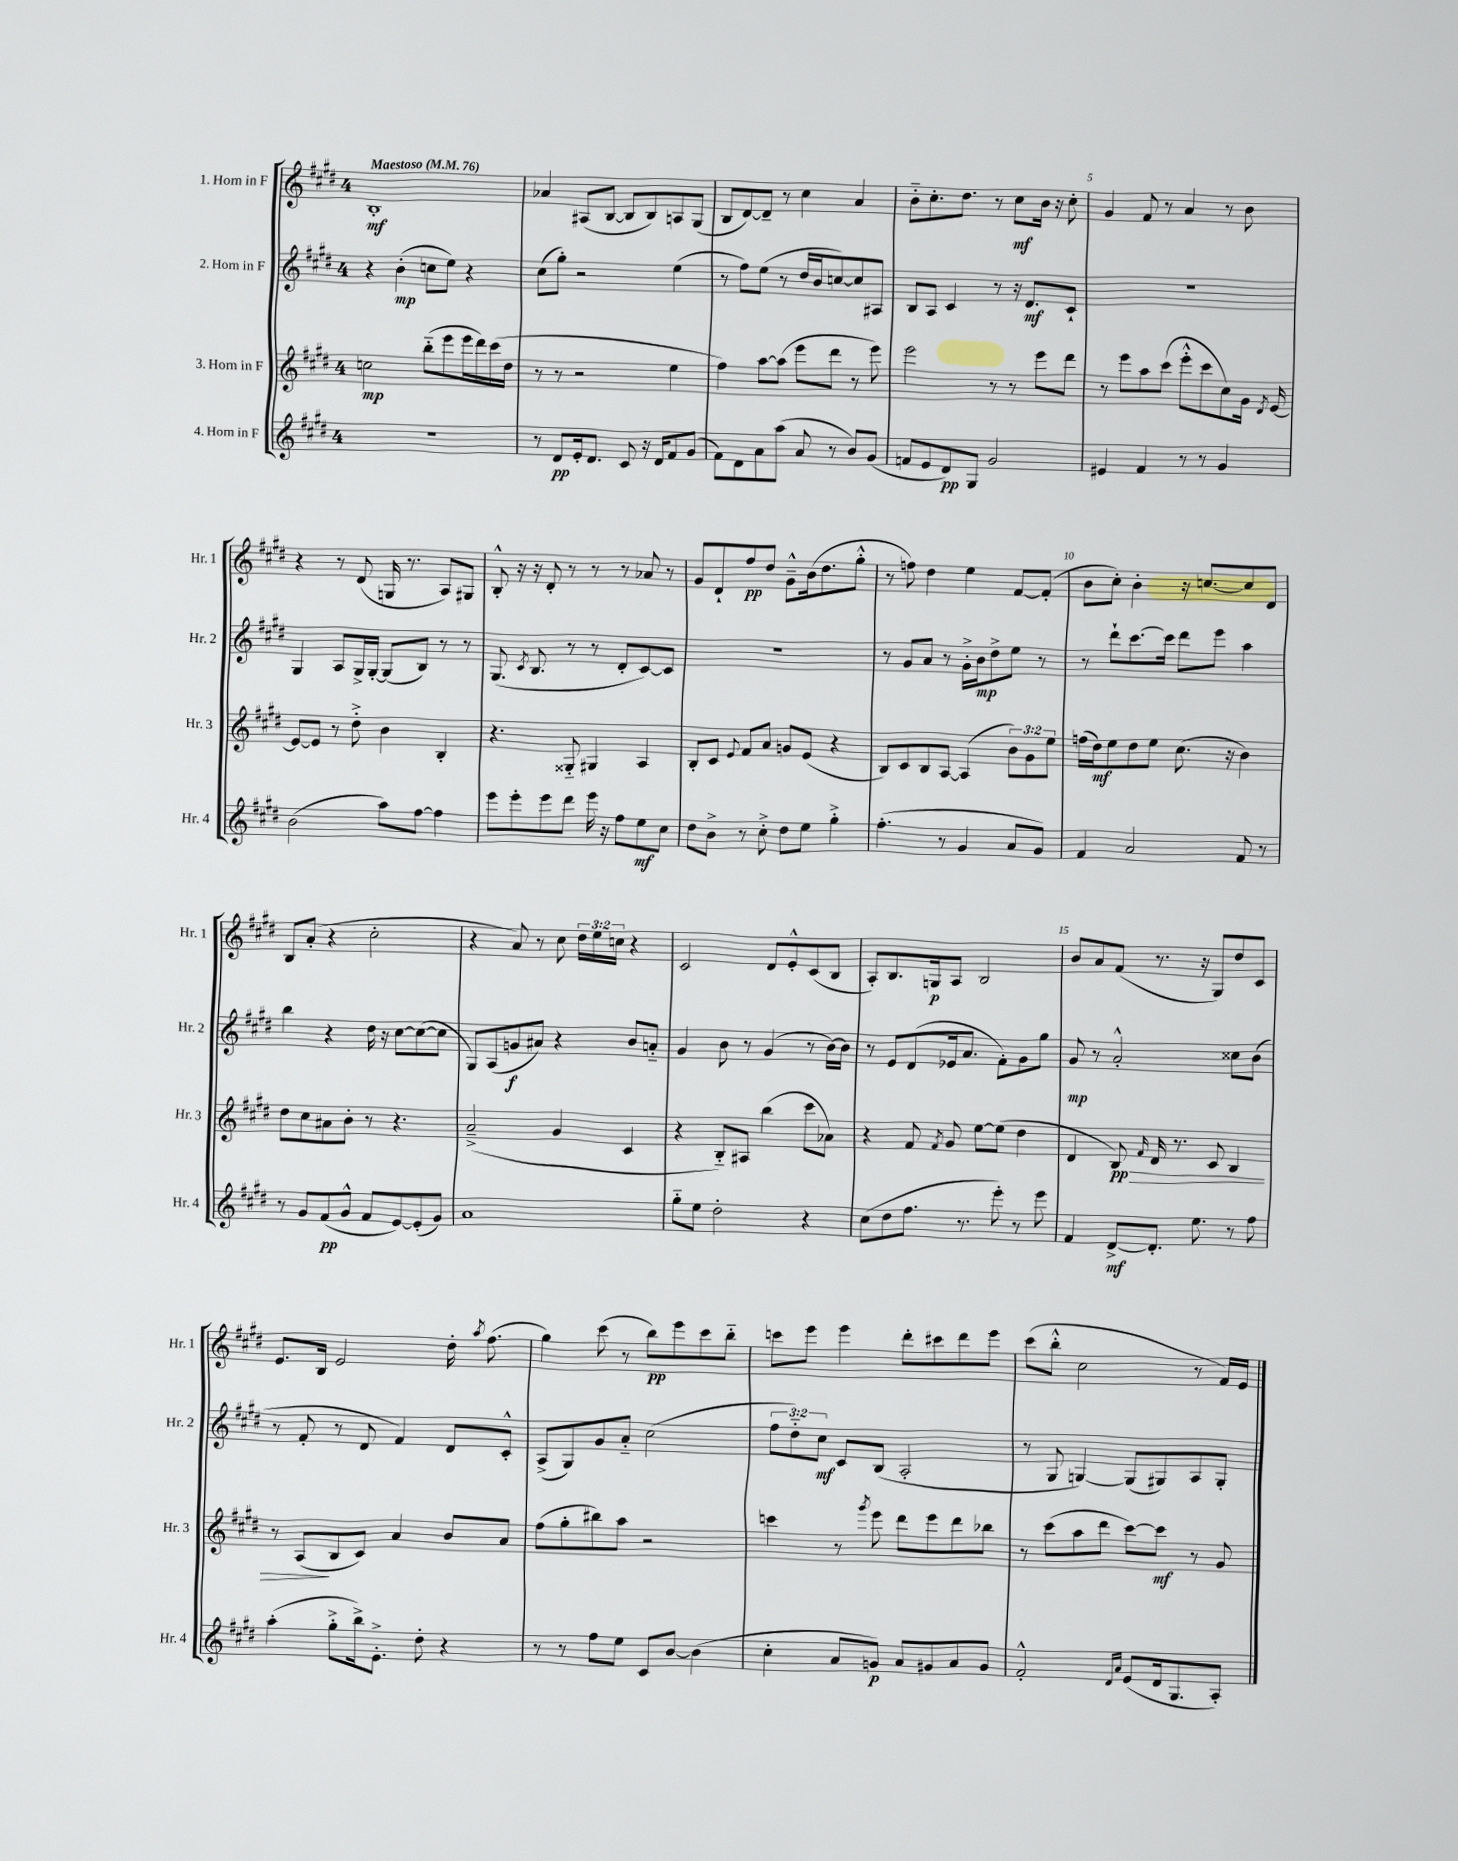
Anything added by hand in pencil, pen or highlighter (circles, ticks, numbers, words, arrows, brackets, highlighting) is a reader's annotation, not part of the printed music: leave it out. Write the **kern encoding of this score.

**kern	**kern	**kern	**kern
*staff4	*staff3	*staff2	*staff1
*clefG2	*clefG2	*clefG2	*clefG2
*k[f#c#g#d#]	*k[f#c#g#d#]	*k[f#c#g#d#]	*k[f#c#g#d#]
*M4/4	*M4/4	*M4/4	*M4/4
*MM76	*MM76	*MM76	*MM76
1r	2cc	4r	1B'
.	.	(4b'	.
.	(8bb'~	8cc	.
.	8eee	8ee)	.
.	16eee	4r	.
.	16ddd#)	.	.
.	(16ccc#	.	.
.	16dd#	.	.
=	=	=	=
8r	8r	(8cc#	4a-
8d#	8r	8gg#')	.
16e'	2r	2r	(8A#
8.d#	.	.	.
.	.	.	[8B
8c#	.	.	8B]
16r	.	.	8B)
16d#	.	.	.
8f#	4ee	(4ee	8A
(8g#	.	.	(8G#
=	=	=	=
8f#)	4ff#)	8r	8B
8d#	.	8ff#)	[8d#)
8a	[8aa	(8ee	8d#~]
(8aa	(8aa]	8r	8r
8a	8eee	16dd#	4cc#
.	.	16b	.
8r	8ddd#	[8cc)	.
8b)	8r	8cc]	4a
(8g#	8eee)	8A#	.
=	=	=	=
8f	2eee	8B	8b'~
8e	.	8A	8.cc#'
8d#)	.	4c#	.
.	.	.	8.dd#
8G#	.	.	.
2g#	8r	8r	8r
.	8r	16r	8cc#
.	.	8.d#	.
.	8eee	.	16b
.	.	.	16r
.	8ddd#	8c#`	8cc#'
=	=	=	=
4e#	8r	1r	4g#
.	8eee	.	.
4f#	8aa	.	8f#
.	(8ccc#	.	8r
8r	8eee'^^	.	4a
8r	8ccc#	.	.
4g#	8cc#)	.	8r
.	16g#	.	8b
.	8qd#	.	.
.	[16e	.	.
=	=	=	=
(2b	8e_	4G#	4r
.	8e]	.	.
.	8r	8A	8r
.	8dd#'^	16G#^	(8d#
.	.	[16G#'	.
8aa)	4b	(8G#]	16G
.	.	.	8.r
[8ff#	.	8B)	.
4ff#]	4B'	8r	8A)
.	.	8r	8G#
=	=	=	=
8eee	4.r	(8.G#	8B'^^
8eee'	.	.	16r
.	.	8qc#	.
.	.	8.B	16r
8eee	.	.	8d#'
8ddd#	8G##'~	8r	8r
16eee	4G#	8r	8r
16r	.	.	.
8ff#	.	8d#'	8r
8ee	4A	[8c#)	8a-
8cc#	.	8c#]	8r
=	=	=	=
8dd#	8B'	1r	8g#
8b^	8c#	.	8d#`
.	8qqe	.	.
8r	8f#	.	8ff#
8cc#'^	8a	.	8dd#
8dd#	8g	.	8g#~^^
8ee	(8e	.	(16b
.	.	.	8.dd#
4gg#'^	4r	.	.
.	.	.	8gg#'^^
=	=	=	=
(4.ff#'	8B)	8r	8r
.	8c#	8g#	8ff)
.	8B	8a	4dd#
8r	[8A	8r	.
4g#	(4A]	16g#'^	4ee
.	.	16b	.
.	.	8dd#^	.
8a	12b)	8ee	[8f#
.	12g#	.	.
8g#)	.	8r	(8f#']
.	12ee	.	.
=	=	=	=
4f#	(16ff	8r	8b
.	16dd#)	.	.
.	8ee	8ddd#`	8cc#')
2a	8dd#	[8.ccc#	4b'
.	8ee	.	.
.	.	16ccc#]	.
.	(8.cc#	8ddd#	16r
.	.	.	[8.cc
.	.	8eee	.
.	16r	.	.
8f#	4b)	4aa	8cc]
8r	.	.	8d#
=	=	=	=
8r	8dd#	4bb	8B
8g#	8cc#	.	(8a'
(8f#	8a#	4r	4r
8g#^^	8b'	.	.
8f#	8r	16dd#	2cc#'
.	.	16r	.
[8e)	4.r	[8cc#	.
(8e']	.	(8cc#_	.
8g#)	.	8cc#]	.
=	=	=	=
1a	(2a~^	8G#)	4r
.	.	(8A	.
.	.	8g	8a)
.	.	8a#)	8r
.	4g#	4r	8cc#
.	.	.	24dd#
.	.	.	24ee
.	.	.	24cc
.	4c#	8b	4r
.	.	8a'~	.
=	=	=	=
8gg#'~	4r	4g#	2c#
8ee	.	.	.
2dd#'	8B'~)	8b	.
.	8A#	8r	.
.	(4bb	(4g#	8d#
.	.	.	8e'^^
4r	8ccc#	8r	(8c#
.	8a-)	[16b)	8B
.	.	16b]	.
=	=	=	=
(8cc#	4r	8r	8A')
8dd#	.	8e	8.B
8.ff#	8f#	(8d#	.
.	.	.	16G
.	8qf#	.	.
.	8g#	16e-	8A
8.r	.	8.a	.
.	[8ee	.	2B
8eee')	(8ee]	8f#')	.
8r	4dd#	8g#	.
8eee	.	8gg#	.
=	=	=	=
4f#	4d#	8g#	8b
.	.	8r	8a
[8d#^	8B)	2a'^^	(8f#
.	16qqf#	.	.
8.d#']	16d#	.	8.r
.	8.r	.	.
8.ee	.	.	16r
.	8c#	.	8G#)
8r	4B	8cc##	8dd#
8ff#	.	(8b	8c#
=	=	=	=
(4aa'	8r	8r	8.e
.	(8A	8f#'	.
.	.	.	16B
8gg#'^	8B	8r	2e
16bb^)	8c#)	8d#	.
8.e'^	.	.	.
.	4a	4f#)	.
8dd#'	.	.	.
4r	8b	8d#	16dd#'
.	.	.	8qaa
.	.	.	(8.ff#
.	8a	8c#'^^	.
=	=	=	=
8r	(8ff#	(8A^	4gg#)
8r	8gg#'	8G#)	.
8ff#	8bb#)	8g#	(8ccc#
8ee	8aa	8a'~	8r
8c#	2r	(2cc#	8bb)
[8b	.	.	8eee
(4b]	.	.	8ccc#
.	.	.	8bb'~
=	=	=	=
4cc#'	4ccc	12ff#	8ccc
.	.	12dd#'~)	.
.	.	.	8eee
.	.	12cc#	.
8a	8r	8c#	4eee
.	8qggg#	.	.
8g)	8eee	(8B	.
8a	8ddd#	2A'	8ddd#'
8g#	8eee	.	8ccc#
8a	8ddd#	.	8ddd#
8g#	8bb-	.	8eee
=	=	=	=
2f#'^^	8r	8r	(8ccc#
.	(8ccc#	8G#	8bb'^^
.	8aa	[4G)	2cc#
.	8ddd#	.	.
16qqd#	.	.	.
16qqa	.	.	.
(8e	[8ccc#)	(8G]	.
16d#	8ccc#]	8G#)	.
8.G#	.	.	.
.	8r	8A	8r
8A')	8g#	8G#'	16f#)
.	.	.	16e
==	==	==	==
*-	*-	*-	*-
